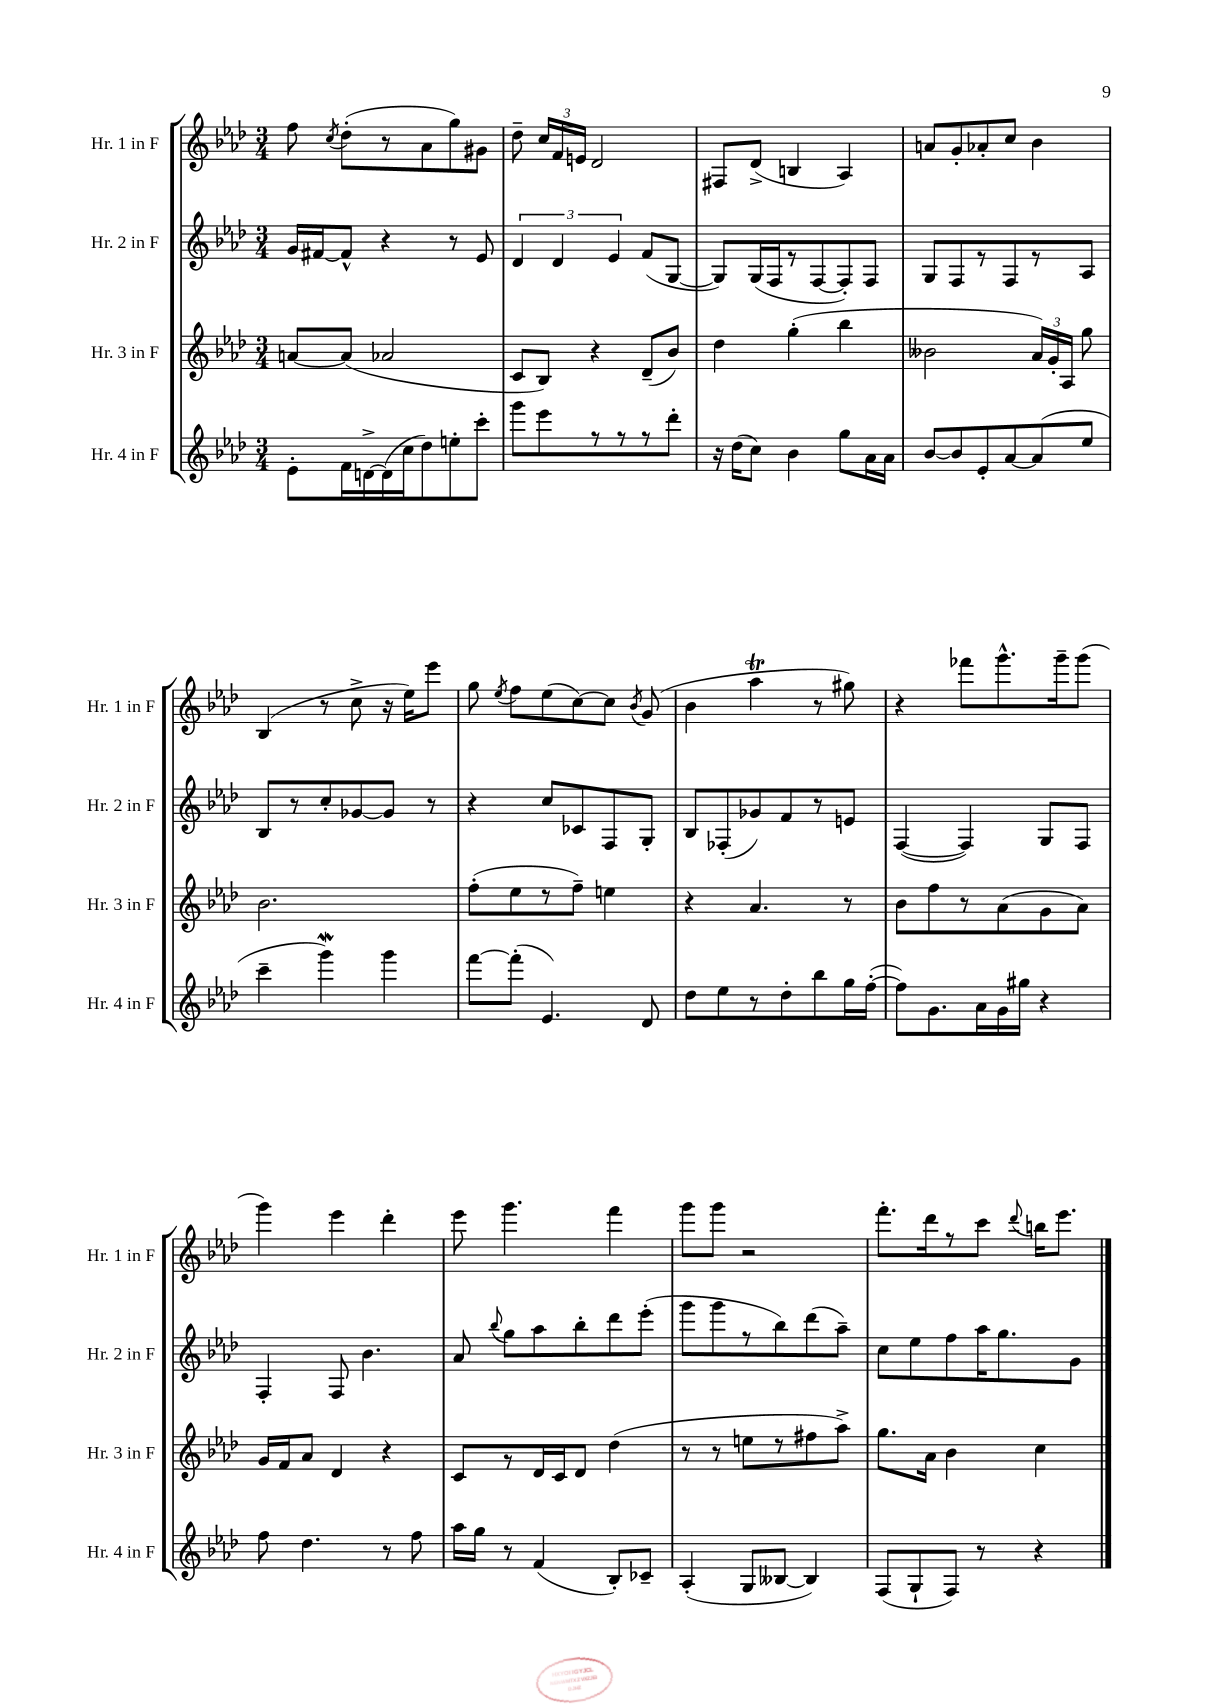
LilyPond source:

<<
\new StaffGroup <<
\new Staff = "s0" \with { instrumentName = "Hr. 1 in F" shortInstrumentName = "Hr. 1 in F" } {
    \clef treble \key aes \major \numericTimeSignature \time 3/4
    \autoBeamOff f''8 \acciaccatura { c''8 } des''8[-.( r8 aes'8 g''8) gis'8] |
    des''8-- \tuplet 3/2 { c''16[ f'16 e'16] } des'2 |
    fis8[ des'8]->( b4 aes4) |
    a'8[ g'8-. aes'8-. c''8] bes'4 |
    bes4( r8 c''8-> r16 ees''16[) ees'''8] |
    g''8 \acciaccatura { ees''8 } f''8[ ees''8( c''8~) c''8] \acciaccatura { bes'8 } g'8( |
    bes'4 aes''4\trill r8 gis''8) |
    r4 fes'''8[ g'''8.-^ g'''16-- g'''8]( |
    g'''4) ees'''4 des'''4-. |
    ees'''8 g'''4. f'''4 |
    g'''8[ g'''8] r2 |
    f'''8.[-. des'''16 r8 c'''8] \appoggiatura { des'''8 } b''16[ ees'''8.] \bar "|." |
}
\new Staff = "s1" \with { instrumentName = "Hr. 2 in F" shortInstrumentName = "Hr. 2 in F" } {
    \clef treble \key aes \major \numericTimeSignature \time 3/4
    \autoBeamOff g'16[ fis'16~ fis'8]-^ r4 r8 ees'8 |
    \tuplet 3/2 { des'4 des'4 ees'4 } f'8[( g8]~ |
    g8[) g16( f16 r8 f8~ f8-.) f8] |
    g8[ f8 r8 f8 r8 aes8] |
    bes8[ r8 c''8-. ges'8~ ges'8] r8 |
    r4 c''8[ ces'8 f8 g8]-. |
    bes8[ fes8-.( ges'8) f'8 r8 e'8] |
    f4~( f4) g8[ f8] |
    f4-. f8 bes'4. |
    aes'8 \appoggiatura { bes''8 } g''8[ aes''8 bes''8-. des'''8 ees'''8]-.( |
    g'''8[ g'''8 r8 bes''8) des'''8( aes''8]--) |
    c''8[ ees''8 f''8 aes''16 g''8. g'8] \bar "|." |
}
\new Staff = "s2" \with { instrumentName = "Hr. 3 in F" shortInstrumentName = "Hr. 3 in F" } {
    \clef treble \key aes \major \numericTimeSignature \time 3/4
    \autoBeamOff a'8[~ a'8]( aes'2 |
    c'8[ bes8]) r4 des'8[--( bes'8]) |
    des''4 g''4-.( bes''4 |
    beses'2 \tuplet 3/2 { aes'16[) g'16-. aes16] } g''8 |
    bes'2. |
    f''8[-.( ees''8 r8 f''8]--) e''4 |
    r4 aes'4. r8 |
    bes'8[ f''8 r8 aes'8( g'8 aes'8]) |
    g'16[ f'16 aes'8] des'4 r4 |
    c'8[ r8 des'16 c'16 des'8] des''4( |
    r8 r8 e''8[ r8 fis''8 aes''8]->) |
    g''8.[ aes'16] bes'4 c''4 \bar "|." |
}
\new Staff = "s3" \with { instrumentName = "Hr. 4 in F" shortInstrumentName = "Hr. 4 in F" } {
    \clef treble \key aes \major \numericTimeSignature \time 3/4
    \autoBeamOff ees'8[-. f'16 d'16~-> d'16( c''16 des''8) e''8-. c'''8]-. |
    g'''8[ ees'''8 r8 r8 r8 des'''8]-. |
    r16 des''16[( c''8]) bes'4 g''8[ aes'16 aes'16] |
    bes'8[~ bes'8 ees'8-. aes'8~ aes'8( ees''8] |
    c'''4-- g'''4\mordent) g'''4 |
    f'''8[~ f'''8]-.( ees'4.) des'8 |
    des''8[ ees''8 r8 des''8-. bes''8 g''16 f''16]~-.( |
    f''8[) g'8. aes'16 g'16 gis''16] r4 |
    f''8 des''4. r8 f''8 |
    aes''16[ g''16] r8 f'4( bes8[-.) ces'8]-- |
    aes4-.( g8[ beses8]~ beses4) |
    f8[( g8-! f8]) r8 r4 \bar "|." |
}
>>
>>
\layout { \context { \Score \remove "Bar_number_engraver" } }
